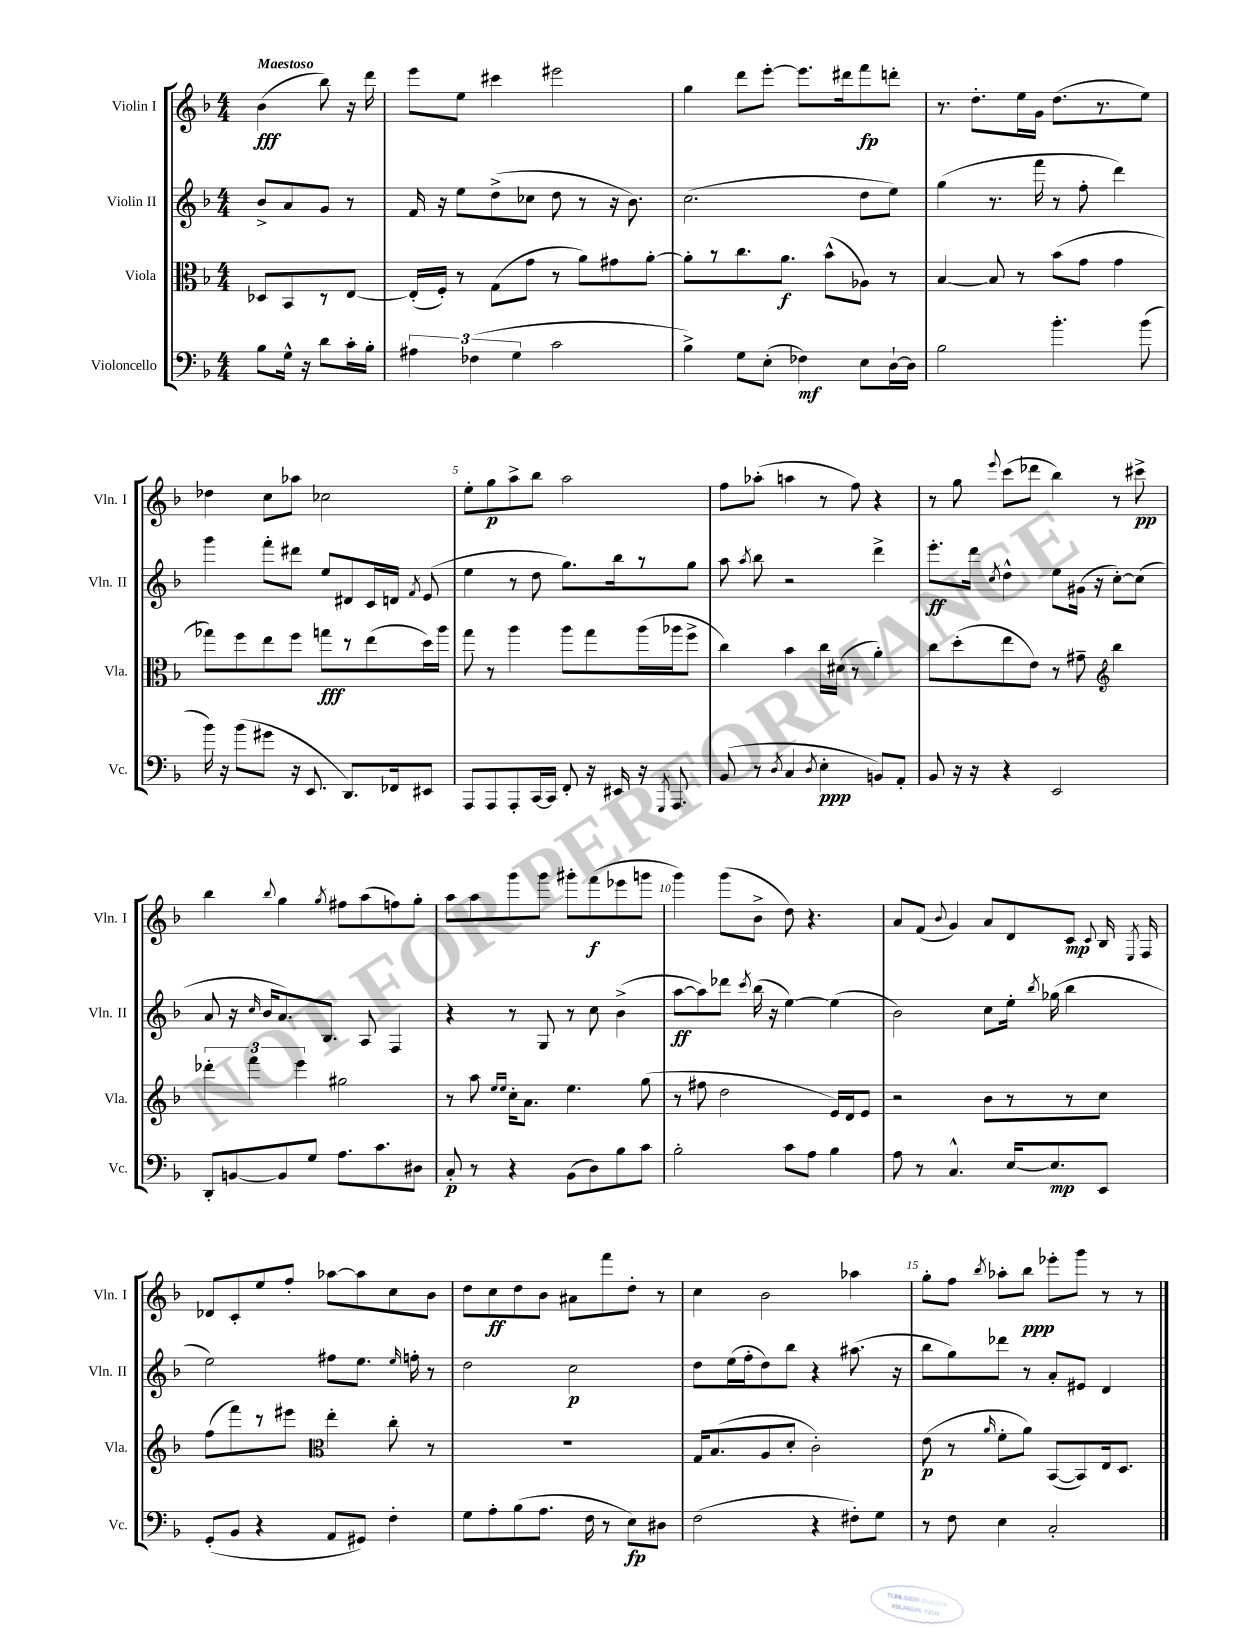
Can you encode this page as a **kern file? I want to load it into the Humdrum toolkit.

**kern	**kern	**kern	**kern
*staff4	*staff3	*staff2	*staff1
*clefF4	*clefC3	*clefG2	*clefG2
*k[b-]	*k[b-]	*k[b-]	*k[b-]
*M4/4	*M4/4	*M4/4	*M4/4
8B-\L	8D-/L	8b-^/L	(4b-\
16G^^\Jk	8BB-/	8a/	.
16r	.	.	.
8d\L	8r	8g/J	8bb-\)
16c'\L	[8E/J	8r	16r
16B-'\JJ	.	.	16ddd\
=	=	=	=
6A#\	(16E'/]LL	16f/	8eee\L
.	16F'/JJ)	16r	.
.	8r	8ee\L	8ee\J
(6F-\	.	.	.
.	(8G\L	(8dd^\	4ccc#\
6G\	.	.	.
.	8g\J	8cc-\J	.
2c\	8r	8dd\	2eee#\
.	8a\L)	8r	.
.	8g#\	16r	.
.	.	8.b-\)	.
.	[8a'\J	.	.
=	=	=	=
4B-^\)	8a'\]L	(2.cc\	4gg\
.	8r	.	.
8G\L	8.cc\	.	8ddd\L
(8E'\J	.	.	[8eee'\J
.	8.a\J	.	.
4F-\)	.	.	8.eee\]L
.	(8b-^^\L	.	.
.	.	.	16ddd#\k
8E\L	8A-\J)	8dd\L	8fff\
[16D`\L	8r	8ee\J)	8ddd'\J
16D\]JJ	.	.	.
=	=	=	=
2B-\	[4B-/	(4gg\	8.r
.	.	.	8.dd'\L
.	8B-/]	8.r	.
.	8r	.	16ee\L
.	.	16fff\	16g\JJ
4.b-'\	(8b-\L	8r	(8.dd\L
.	8g\J	8ff'\	.
.	.	.	8.r
.	4g\	4ddd\)	.
(8b-\	.	.	8ee\J)
=	=	=	=
16b-\)	8gg-\L)	4ggg\	4dd-\
16r	.	.	.
(8b-\L	8ff\	.	.
8g#\J	8ee\	8fff'\L	8cc\L
16r	8ff\J	8ddd#\J	8aa-\J
8.EE/	.	.	.
.	8gg\L	8ee/L	2cc-\
8.DD/L)	8r	8d#/	.
.	(8ee\	16c/L	.
16FF-/k	.	16d/JJ	.
.	.	8qf/	.
8EE#/J	16dd\L)	(8e/	.
.	16aa\JJ	.	.
=	=	=	=
8AAA/L	8gg\	4ee\	8ee'\L
8AAA/	8r	.	8gg\
8AAA'/	4aa\	8r	8aa^\
[16CC/L	.	8dd\	8bb-\J
16CC/]JJ	.	.	.
8FF'/	8aa\L	8.gg\L)	2aa\
16r	8gg\	.	.
16EE#/	.	16bb-\k	.
16r	(16aa\L	8r	.
8qGGG/	.	.	.
8.AAA/	16aa-\J	.	.
.	8ff^\J	8gg\J	.
=	=	=	=
(8BB-/	4cc\)	8aa\	8ff\L
.	.	8qaa/	.
8r	.	8bb-\	(8aa-'\J
8qD/	.	.	.
4C/	4b-\	2r	4aa\
8qD/	.	.	.
4E'\	16cc\LL	.	8r
.	(16d#\JJ	.	.
.	8r	.	8ff\)
8BB/L)	4a'\)	4ddd^\	4r
8AA'/J	.	.	.
=	=	=	=
8BB-/	8cc\L	8.eee'\L	8r
16r	(8dd'\	.	8gg\
16r	.	16ddd\Jk	.
.	.	8qcc/	8qqeee/
4r	8ee\	4dd^^\	(8ccc\L
.	8e\J)	.	8ddd-\J
2EE/	8r	8ee\L	4bb-\)
.	8g#~\	(16g#\Jk	.
.	.	16r	.
*	*clefG2	*	*
.	4bb-\	[8cc'\L)	8r
.	.	(8cc\]J	8ccc#^\
=	=	=	=
8DD'/L	6ddd-'\	8a/	4bb-\
[8BB/	.	16r	.
.	6fff\	.	.
.	.	16qqcc/	.
.	.	16b-/LK	.
.	.	.	8qqbb-/
8BB/]	.	8.a/)	4gg\
.	6eee\	.	.
8G/J	.	.	.
.	.	8.B-/J	.
.	.	.	8qgg/
8.A\L	2gg#\	.	8ff#\L
.	.	8A/	(8aa\
8.c\	.	.	.
.	.	4F/	8ff\)
8D#\J	.	.	8gg'\J
=	=	=	=
8C'/	8r	4r	8aa\L
8r	8aa\	.	8aa\
.	16qqee/LL	.	.
.	16qqee/JJ	.	.
4r	16cc'\LK	8r	8ggg\
.	8.a\J	.	.
.	.	8G/	8ggg\J
(8BB-\L	4.ee\	8r	8ggg#'\L
8D\)	.	8cc\	(8fff\
8B-\	.	(4b-^\	8eee-\
8c\J	(8gg\	.	8ggg\J
=	=	=	=
2B-'\	8r	[8aa\L	4ggg\)
.	8ff#\	8aa\])	.
.	2dd\	8ddd-\J	(8ggg\L
.	.	8qccc/	.
.	.	(16bb-\	8b-^\J
.	.	16r	.
8c\L	.	[4ee\)	8dd\)
8A\J	.	.	4.r
4B-\	16e/LL)	(4ee\]	.
.	16d/J	.	.
.	8e/J	.	.
=	=	=	=
8A\	2r	2b-\)	8a/L
8r	.	.	(8f/J
.	.	.	8qqb-/
4.C^^/	.	.	4g/)
.	8b-\L	8cc\L	8a/L
[16E/LK	8r	16ee'\Jk	8d/
.	.	8qbb-/	.
8.E/]	.	(16gg-\	.
.	8r	4bb-\	8c/J
.	.	.	8qqc/
8EE/J	8cc\J	.	16B-/
.	.	.	8qE/
.	.	.	16F/
=	=	=	=
(8GG'/L	(8ff\L	2ee\)	8d-/L
8BB-/J	8fff\)	.	8c'/
4r	8r	.	8ee/
.	8eee#\J	.	8ff'/J
*	*clefC3	*	*
8AA/L	4ee'\	8ff#\L	[8aa-\L
8GG#/J)	.	8.ee\J	8aa-\]
4F'\	8cc'\	.	8cc\
.	.	16qqee/	.
.	.	16ff'\	.
.	8r	8r	8b-\J
=	=	=	=
8G\L	1r	2dd\	8dd\L
8A'\	.	.	8cc\
(8B-\	.	.	8dd\
8.A\J	.	.	8b-\J
.	.	2cc\	8a#\L
16F\	.	.	.
8r	.	.	8fff\
8E\L)	.	.	8dd'\J
8D#\J	.	.	8r
=	=	=	=
(2F\	16G/LK	8dd\L	4cc\
.	(8.B-/	.	.
.	.	(16ee\L	.
.	.	16ff'\J	.
.	8A/	8dd\)	2b-\
.	8d'/J	8bb-\J	.
4r	2c'\)	4r	.
8F#'\L)	.	(8.aa#\	4aa-\
8G\J	.	.	.
.	.	16r	.
=	=	=	=
8r	(8e\	8bb-\L	8gg'\L
8F\	8r	8gg\)	8ff\J
.	16qqa/	.	8qbb-/
4E\	8f'\L	8ddd-\J	8aa-'\L
.	8a\J)	8r	8bb-\J
2C'/	([8BB-/L	8a'/L	8eee-'\L
.	8BB-/])	8e#/J	8ggg\J
.	16E/k	4d/	8r
.	8.D/J	.	.
.	.	.	8r
==	==	==	==
*-	*-	*-	*-
